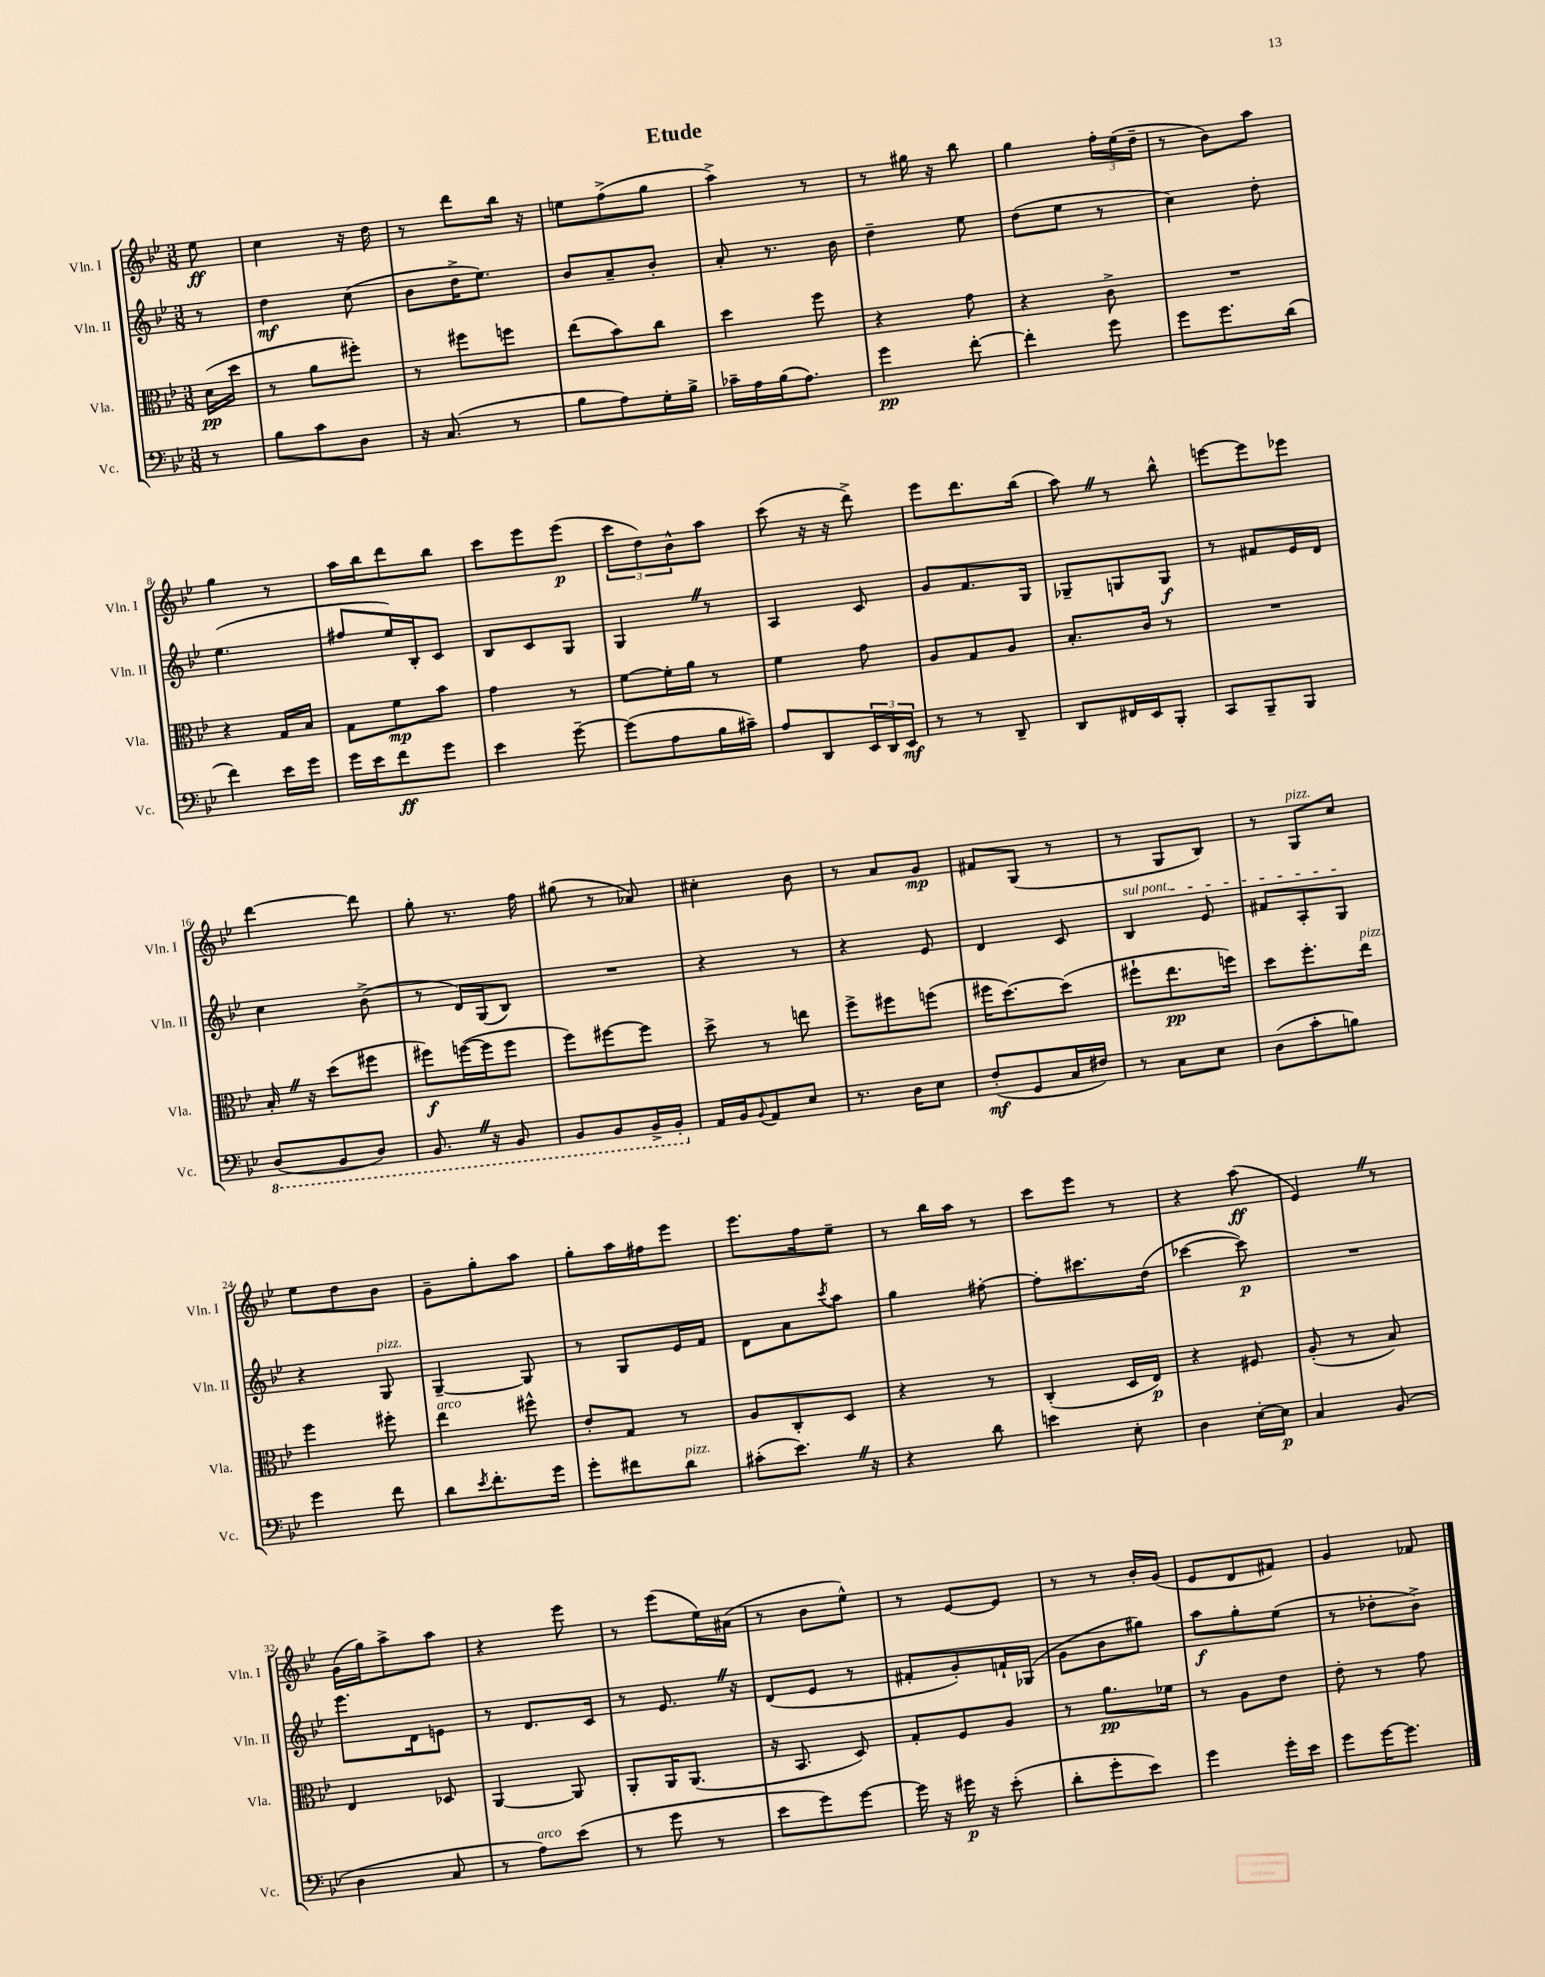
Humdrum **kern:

**kern	**kern	**kern	**kern
*staff4	*staff3	*staff2	*staff1
*clefF4	*clefC3	*clefG2	*clefG2
*k[b-e-]	*k[b-e-]	*k[b-e-]	*k[b-e-]
*M3/8	*M3/8	*M3/8	*M3/8
8r	(16d\LL	8r	8ee-\
.	16dd\JJ	.	.
=	=	=	=
8B-\L	8r	4dd\	4cc\
8c\	8a\L	.	.
8D\J	8ff#'\J)	(8cc\	16r
.	.	.	16dd\
=	=	=	=
16r	8r	8b-\L	8r
(8.C/	.	.	.
.	8ff#\L	16dd^\K	8ddd\L
.	.	8.ee-\J)	.
8r	8ff\J	.	16bb-\Jk
.	.	.	16r
=	=	=	=
8B-\L	(8ee-\L	8b-/L	8ee\L
8A\)	8b-\)	8a~/	(8ff^\
16G'\L	8cc\J	8b-'/J	8gg\J
16B-^\JJ	.	.	.
=	=	=	=
16c-~\LL	4dd\	8a'/	4aa^\)
16A\	.	.	.
(16B-\J	.	8.r	.
8.A\J)	.	.	.
.	8ff\	.	8r
.	.	16b-\	.
=	=	=	=
4g\	4r	4dd~\	8r
.	.	.	16gg#\
.	.	.	16r
[8f'\	8g\	8ee-\	8bb-\
=	=	=	=
4f'\]	4r	(8dd\L	4gg\
.	.	8ee-\J	.
8g\	8c^\	8r	24ff'\LL
.	.	.	(24ee-\
.	.	.	24dd~\JJ
=	=	=	=
8g\L	4.r	4cc\)	8r
8.g\	.	.	8b-\L)
.	.	8dd'\	8aa\J
(16d\Jk	.	.	.
=	=	=	=
4f\)	4r	(4.ee-\	4gg\
16e-\LL	16G/LL	.	8r
16g\JJ	16B-/JJ	.	.
=	=	=	=
16g\LL	8G\L	8ff#/L	16aa\LL
16e-\J	.	.	16bb-\J
8f\	8f\	16ee-/L)	8ddd\
.	.	16B-'/J	.
8g\J	8b-\J	8c/J	8bb-\J
=	=	=	=
4e-\	4g\	8B-/L	8ccc\L
.	.	8c/	8eee-\
[8g~\	8r	8G/J	(8eee-\J
=	=	=	=
(8g\]L	[8f\L	4G/	12ccc\L
.	.	.	12dd\)
8A\	16f'\]L	.	.
.	.	.	12b-^^\
.	16a\JJ	.	.
16B-\L	8r	8r	8aa\J
16c#~\JJ)	.	.	.
=	=	=	=
8A/L	4f\	4A/	(8ccc\
8DD/	.	.	16r
.	.	.	16r
24EE-/L	8g\	8c/	8ddd^\)
24DD/	.	.	.
24EE-/JJ	.	.	.
=	=	=	=
8r	8A/L	8g/L	8eee-\L
8r	8G/	8.f/	8.ddd\
8DD~/	8A/J	.	.
.	.	16G/Jk	(16bb-\Jk
=	=	=	=
8DD/L	8.B-'/L	8G-~/L	8aa\)
16FF#/L	.	8G/	8r
16EE-/J	16c/Jk	.	.
8BBB-'/J	8r	8G/J	8bb-^^\
=	=	=	=
8CC/L	4.r	8r	[8eee\L
8BBB-~/	.	8f#/L	8eee\]
8BBB-/J	.	16e-/L	8eee-\J
.	.	16d/JJ	.
=	=	=	=
(8DD/L	16B-'/	4cc\	[4ddd\
.	16r	.	.
8BBB-/	(8dd\L	.	.
8DD/J)	8ff#\J	(8b-^\	8ddd\]
=	=	=	=
8.BBB-/	8ff#\L)	8r	8gg'\
.	([16ff\L	16d/LL)	8.r
16r	16ff\]J	(16G/J	.
8BBB-/	8ff\J	8B-/J)	.
.	.	.	16ff\
=	=	=	=
8BBB-/L	8ff\L)	4.r	(8gg#\
8BBB-/	[8ff#\	.	8r
16BBB-^/L	8ff#\]J	.	8a-/)
16BBB-'/JJ	.	.	.
=	=	=	=
16AA/LL	8dd^\	4r	4cc#'\
16BB-/J	.	.	.
8qqBB-/	.	.	.
8AA/	8r	.	.
8E-/J	8ee\	8r	8b-\
=	=	=	=
8.r	8ff^\L	4r	8r
.	8ff#\	.	8a/L
16D\LK	.	.	.
8E-\J	(8ff\J	8e-/	8g/J
=	=	=	=
(8F'/L	16ff#\LK	4d/	8f#/L
.	[8.dd\)	.	.
8GG/	.	.	(8G/J
16C/L	(8dd\]J	8c/	8r
16F#/JJ)	.	.	.
=	=	=	=
8r	8ff#`\L	4B-/	8r
8C\L	8.ee-\	.	8G/L
8E-\J	.	8e-/	8B-/J)
.	16ff\Jk)	.	.
=	=	=	=
(8D\L	8dd\L	8f#/L	8r
8c'\	8.ff'\	8A'/	8G/L
8B\J)	.	8G/J	8cc/J
.	16ee-\Jk	.	.
=	=	=	=
4g\	4ff\	4r	8ee-\L
.	.	.	8dd\
8f\	8ff#'\	8G/	8b-\J
=	=	=	=
8d\L	4ee-\	[4G~/	8g~\L
8qe-/	.	.	.
8.f'\	.	.	8gg'\
.	8ff#^^\	8G/]	8aa\J
16g\Jk	.	.	.
=	=	=	=
8g'\L	8e-'/L	8r	8gg'\L
8f#\	8G/J	8G/L	16aa\L
.	.	.	16ff#\J
8d\J	8r	16e-/L	8eee-\J
.	.	16f/JJ	.
=	=	=	=
(8c#'\L	8A/L	8d\L	8.eee-\L
8.e-\J)	8C'/	8a\	.
.	.	.	16ff\k
.	.	8qccc/	.
.	8D/J	8aa\J	8ee-~\J
16r	.	.	.
=	=	=	=
4r	4r	4gg\	8r
.	.	.	16bb-\LL
.	.	.	16aa\JJ
8d\	8r	[8ff#'\	8r
=	=	=	=
4e\	(4C'/	8ff#'\]L	8ccc\L
.	.	8.ccc#\	8eee-\J
8E-'\	16D/LL	.	8r
.	16E-/JJ)	(16dd\Jk	.
=	=	=	=
4D\	4r	[4ccc-\	4r
[16E-'\LL	8F#/	8ccc-\])	(8aa\
16E-\]JJ	.	.	.
=	=	=	=
4C/	(8A'/	4.r	4e-/)
.	8r	.	.
(8BB-/	8B-/)	.	8r
=	=	=	=
4D\	4E-/	8.eee-\L	(16g\LL
.	.	.	16gg\J)
.	.	.	8aa^\
.	.	16d\k	.
8C/	8D-/	8e\J	8aa\J
=	=	=	=
8r	[4AA/	8r	4r
8A\L)	.	8.d/L	.
(8e-\J	8AA/]	.	8eee-\
.	.	16c/Jk	.
=	=	=	=
8r	8AA'/L	8r	8r
8g\	16AA/K	8.e-/	(8eee-\L
.	(8.AA/J	.	.
8r	.	.	16ee-\L)
.	.	16r	(16a#\JJ
=	=	=	=
8e-\L	16r	(8d/L	8r
.	8.BB-/	.	.
8g\)	.	8e-/J	8b-\L
[8g\J	8D/)	8r	8ee-^^\J)
=	=	=	=
16g\]	8G'/L	8f#'/L	8r
16r	.	.	.
16g#\	8F/	8g'/)	[8e-/L
16r	.	.	.
(8e-'\	8A/J	16f`/L	8e-/]J
.	.	(16G-/JJ	.
=	=	=	=
8d'\L	8r	8g\L	8r
8g'\	8.a\L	8b-\	8r
8e-\J)	.	8gg#\J)	16b-'/LL
.	16f-\Jk	.	(16g/JJ
=	=	=	=
4g\	8r	8aa\L	8e-/L
.	8A\L	8gg'\	8d/
16g'\LL	8e-\J	(8ee-\J	8f#/J)
16e-\JJ	.	.	.
=	=	=	=
8g\L	8e-'\	8r	4g/
[16g\K	8r	8dd-'\L	.
8.g\]J	.	.	.
.	8g\	8b-^\J)	8f-/
==	==	==	==
*-	*-	*-	*-
